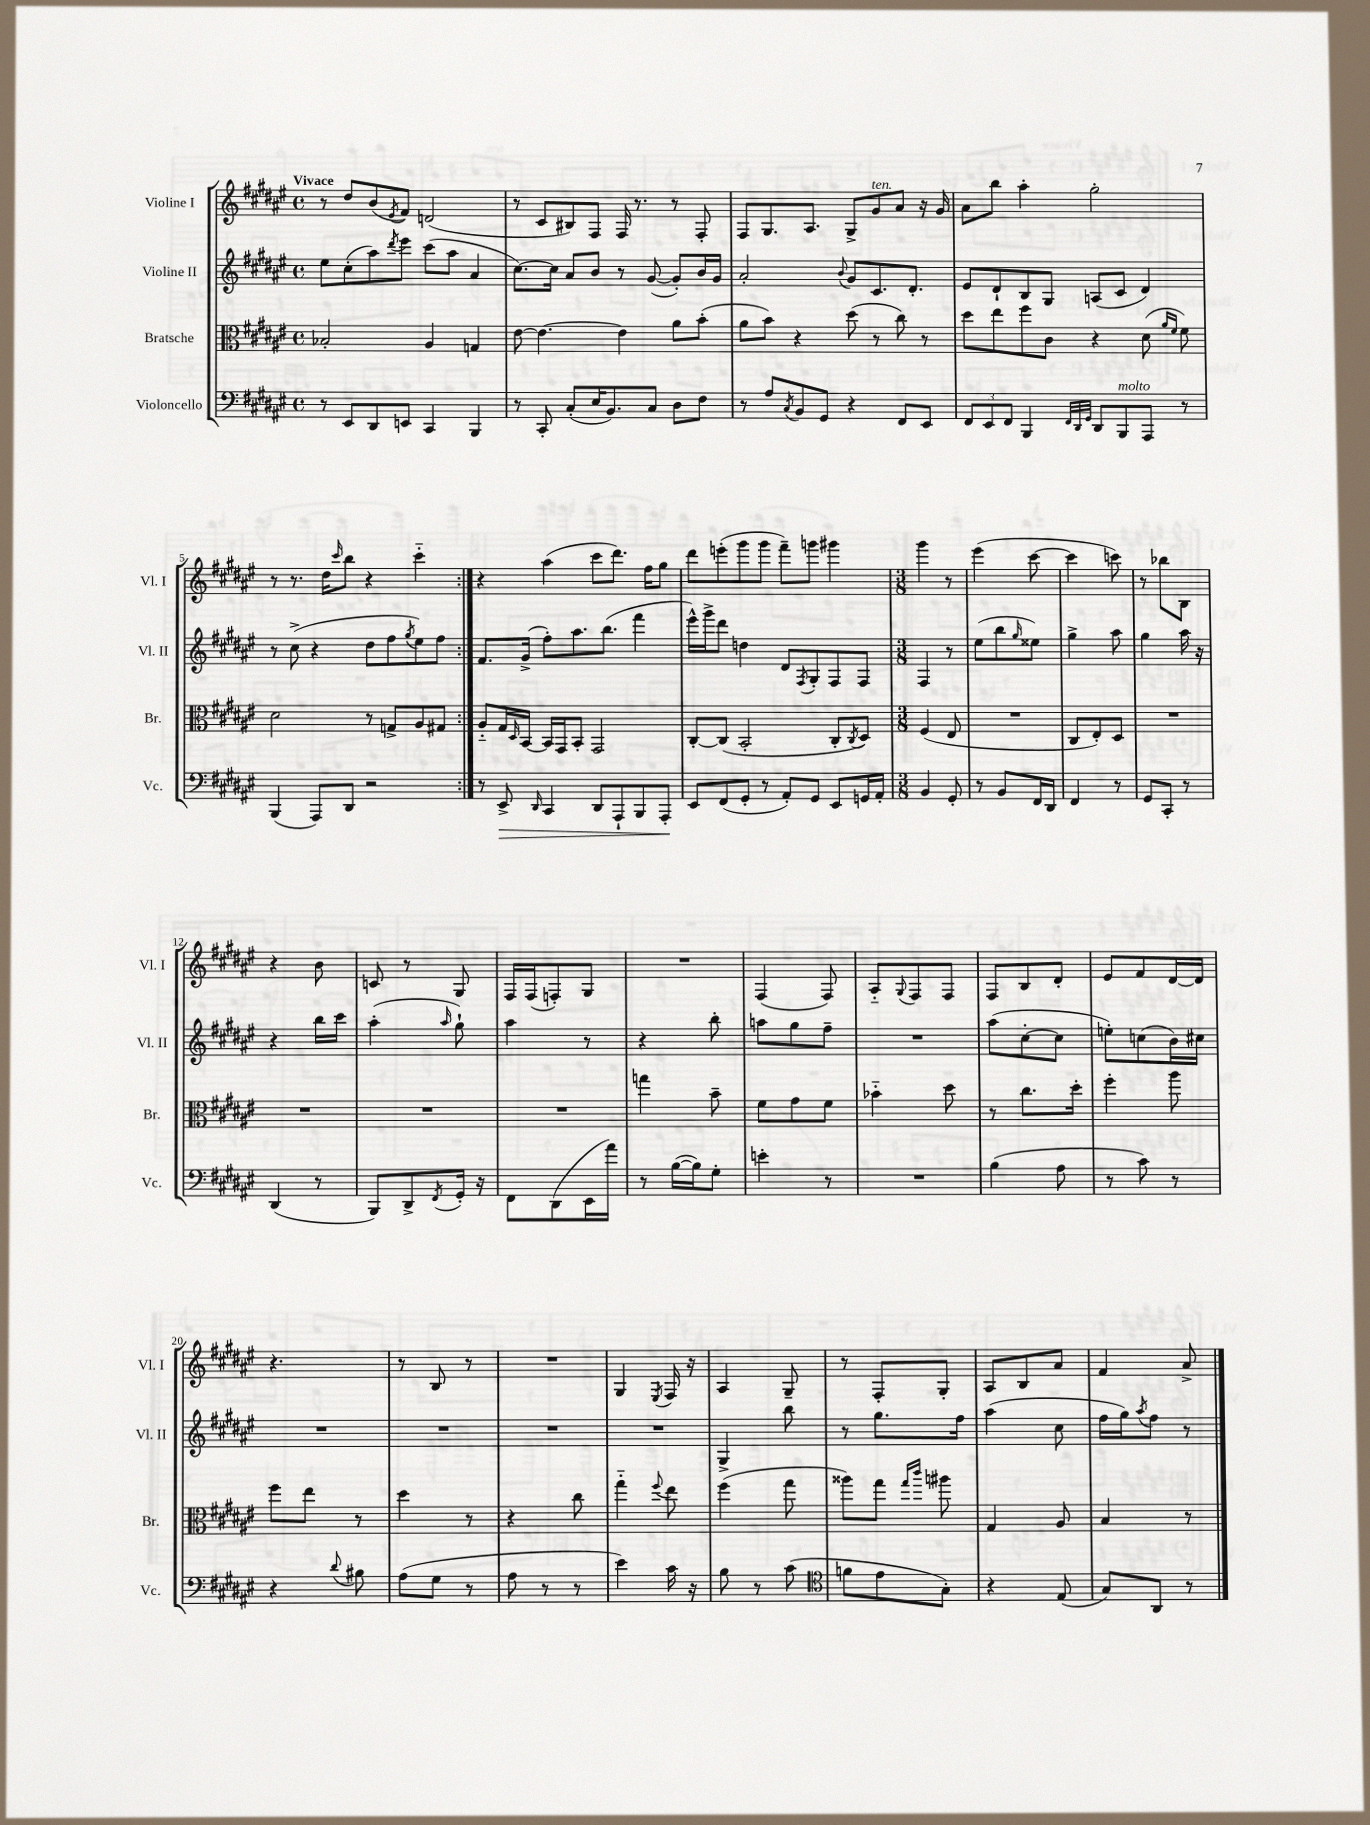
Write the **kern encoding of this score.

**kern	**dynam	**kern	**kern	**kern
*part4	*part4	*part3	*part2	*part1
*staff4	*staff4	*staff3	*staff2	*staff1
*I"Violoncello	*	*I"Bratsche	*I"Violine II	*I"Violine I
*I'Vc.	*	*I'Br.	*I'Vl. II	*I'Vl. I
*clefF4	*	*clefC3	*clefG2	*clefG2
*k[f#c#g#d#a#e#]	*	*k[f#c#g#d#a#e#]	*k[f#c#g#d#a#e#]	*k[f#c#g#d#a#e#]
*M4/4	*	*M4/4	*M4/4	*M4/4
*met(c)	*	*met(c)	*met(c)	*met(c)
=1	=1	=1	=1	=1
!	!	!	!	!LO:TX:a:B:t=Vivace
8r	.	2B-X'/	8ee#\L	8r
8EE#/L	.	.	(8cc#'\	8dd#/L
8DD#/	.	.	8aa#\)	(8b/
.	.	.	8qddd#/	8qe#/
8EEn/J	.	.	8eee#\J	8f#/J)
4CC#/	.	4A#/	(8ccc#\L	(2dn/
.	.	.	8aa#\J	.
4BBB/	.	4Gn/	4a#/	.
=2	=2	=2	=2	=2
8r	.	[8e#\	[8.cc#\L)	8r
8CC#'/	.	4.e#\_	.	8c#/L
.	.	.	16cc#\Jk]	.
(8C#'/L	.	.	8a#/L	8B#X/)
16E#/K	.	.	8b/J	8F#/J
8.BB/)	.	.	.	.
.	.	4e#\]	8r	16F#/
.	.	.	.	8.r
8C#/J	.	.	([8g#/	.
8D#\L	.	8a#\L	8g#'/L])	8r
8F#\J	.	(8b'\J	16b/L	8F#'/
.	.	.	16g#/JJ	.
=3	=3	=3	=3	=3
8r	.	8a#\L	2a#'/	8F#/L
8A#/L	.	8b\J)	.	8.G#/
8qC#/	.	.	.	.
8BB/	.	4r	.	.
.	.	.	.	8.A#/J
8GG#/J	.	.	.	.
.	.	.	8qqb/	.
4r	.	(8dd#\	8g#/L	8G#^/L
!	!	!	!	!LO:TX:a:i:t=ten.
.	.	8r	8.c#/	8g#/
8FF#/L	.	8cc#\)	.	8a#/J
.	.	.	8.d#'/J	.
8EE#/J	.	8r	.	16r
.	.	.	.	16g#/
=4	=4	=4	=4	=4
12FF#/L	.	8dd#\L	8e#/L	8a#\L
12EE#/	.	.	.	.
.	.	8ee#\	8d#`/	8bb\J
12FF#/J	.	.	.	.
4BBB/	.	8ff#\	8B/	4aa#'\
.	.	8c#\J	8G#/J	.
32qqFF#/LLL	.	.	.	.
32qqDD#/	.	.	.	.
32qqGG#/JJJ	.	.	.	.
8DD#/L	.	4r	(8An/L	2gg#'\
!LO:TX:a:i:t=molto	!	!	!	!
8BBB/	.	.	8c#/J	.
8AAA#/J	.	(8d#\	4d#/)	.
.	.	16qqa#/LL	.	.
.	.	16qqf#/JJ	.	.
8r	.	8f#\)	.	.
!!LO:LB:g=z
=5	=5	=5	=5	=5
(4BBB/	.	2d#\	8r	8r
.	.	.	(8cc#^\	8.r
8AAA#/L)	.	.	4r	.
.	.	.	.	16dd#\KL
.	.	.	.	16qqccc#/
8DD#/J	.	.	.	8bb\J
2r	.	8r	8dd#\L	4r
.	.	8Gn^/L	8ff#\	.
.	.	.	8qgg#/	.
.	.	8A#/	8ee#\)	4ccc#\
.	.	8G#X/J	8ff#\J	.
=6:|!	=6:|!	=6:|!	=6:|!	=6:|!
8r	.	8A#/L	8.f#/L	4r
!	!LO:HP:b	!	!	!
8EE#^/	>	16G#/L	.	.
.	.	16qqD#/	.	.
.	.	[16BB/JJ	(16g#^/Jk	.
16qqDD#/	.	.	.	.
4CC#/	.	16BB/LL]	8ff#'\L)	(4aa#\
.	.	16GG#/J	.	.
.	.	8BB'/J	8.aa#\	.
8DD#/L	.	2GG#/	.	8ccc#\L
.	.	.	(8.bb\J	.
8AAA#`/	.	.	.	8.ddd#\J)
8BBB/	.	.	4fff#\	.
.	.	.	.	16ff#\KL
8AAA#'/J	.	.	.	8gg#\J
.	]	.	.	.
=7	=7	=7	=7	=7
8EE#/L	.	[8C#'/L	16eee#^^\LL)	8ddd#\L
.	.	.	16ggg#^\J	.
(8FF#/	.	(8C#/J]	8ddd#\J	(8eeen'\
8GG#'/J	.	2BB'/	4ddn\	8ggg#\
8r	.	.	.	8ggg#\J
8AA#'/L)	.	.	8d#/L	8fff#~\L)
.	.	.	8qF#/	.
8GG#/J	.	.	8G#'/	8gggn\J
8EE#/L	.	8C#'/L	8F#/	4ggg#X\
.	.	8qC#/	.	.
16GGn/L	.	8D#/J)	8F#/J	.
16AA#'/JJ	.	.	.	.
=8	=8	=8	=8	=8
*M3/8	*	*M3/8	*M3/8	*M3/8
4BB/	.	(4F#/	4F#/	4ggg#\
8GG#'/	.	8E#/	8r	8r
=9	=9	=9	=9	=9
8r	.	4.r	(8ee#\L	(4eee#\
8BB/L	.	.	8bb\	.
.	.	.	16qqgg#/	.
16FF#/L	.	.	8ee##X\J)	[8ccc#\
16DD#/JJ	.	.	.	.
=10	=10	=10	=10	=10
4FF#/	.	8C#/L	4gg#^\	4ccc#\]
.	.	8E#'/)	.	.
8r	.	8D#/J	8aa#\	8cccn\)
=11	=11	=11	=11	=11
8GG#/L	.	4.r	4gg#\	8r
8CC#'/J	.	.	.	8bb-X\L
8r	.	.	16aa#\	8B\J
.	.	.	16r	.
!!LO:LB:g=z
=12	=12	=12	=12	=12
(4DD#/	.	4.r	4r	4r
8r	.	.	16bb\LL	8b\
.	.	.	16ccc#\JJ	.
=13	=13	=13	=13	=13
8BBB/L)	.	4.r	(4aa#'\	8cn/
8DD#^/	.	.	.	8r
8qFF#/	.	.	16qqaa#/	.
16GG#'/Jk	.	.	8gg#`\)	8G#/
16r	.	.	.	.
=14	=14	=14	=14	=14
8FF#\L	.	4.r	4aa#\	16F#/LL
.	.	.	.	(16F#/J
(8DD#\	.	.	.	8Fn'/)
16EE#\L	.	.	8r	8G#/J
16a#\JJ)	.	.	.	.
=15	=15	=15	=15	=15
8r	.	4ggn\	4r	4.r
([16B\LL	.	.	.	.
16B\J])	.	.	.	.
8G#'\J	.	8b~\	8bb'\	.
=16	=16	=16	=16	=16
4en'\	.	8f#\L	8aan\L	(4F#/
.	.	8g#\	8gg#\	.
8r	.	8f#\J	8ff#~\J	8F#/)
=17	=17	=17	=17	=17
4.r	.	4b-X\	4.r	8A#/L
.	.	.	.	8qqG#/
.	.	.	.	8F#/
.	.	8dd#\	.	8F#/J
=18	=18	=18	=18	=18
(4B\	.	8r	(8aa#\L	8F#/L
.	.	8.cc#\L	[8cc#'\	8B/
8A#\	.	.	8cc#\J]	8d#'/J
.	.	16dd#'\Jk	.	.
=19	=19	=19	=19	=19
8r	.	4ff#'\	8een'\L)	8e#/L
8c#\)	.	.	(8ccn\	8f#/
8r	.	8aa#\	16b\L)	[16d#/L
.	.	.	16cc#X\JJ	16d#/JJ]
!!LO:LB:g=z
=20	=20	=20	=20	=20
4r	.	8ff#\L	4.r	4.r
.	.	8ee#\J	.	.
8qqd#/	.	.	.	.
8B#X\	.	8r	.	.
=21	=21	=21	=21	=21
(8A#\L	.	4dd#\	4.r	8r
8G#\J	.	.	.	8B/
8r	.	8r	.	8r
=22	=22	=22	=22	=22
8A#\	.	4r	4.r	4.r
8r	.	.	.	.
8r	.	8cc#\	.	.
=23	=23	=23	=23	=23
4e#\)	.	4gg#\	4.r	4G#/
.	.	8qqff#/	.	8qE#/
16c#\	.	8ee#\	.	16F#/
16r	.	.	.	16r
=24	=24	=24	=24	=24
8B\	.	(4ff#\	4G#^/	4A#/
8r	.	.	.	.
(8c#\	.	8gg#\	8bb\	8G#~/
=25	=25	=25	=25	=25
*clefC4	*	*	*	*
8fn\L	.	8aa##X\L)	8r	8r
8e#\	.	8gg#\J	8.gg#\L	8F#'/L
.	.	16qqgg#/LL	.	.
.	.	16qqccc#/JJ	.	.
8G#'\J)	.	8aa#X\	.	8G#'/J
.	.	.	16ff#\Jk	.
=26	=26	=26	=26	=26
4r	.	4G#/	(4aa#\	8A#/L
.	.	.	.	8B/
(8E#/	.	8A#/	8cc#\	8a#/J
=27	=27	=27	=27	=27
8G#/L)	.	4B/	16ff#\LL	4f#/
.	.	.	16gg#\J)	.
.	.	.	8qaa#/	.
8AA#/J	.	.	8ff#\J	.
8r	.	8r	8r	8a#^/
==	==	==	==	==
*-	*-	*-	*-	*-
